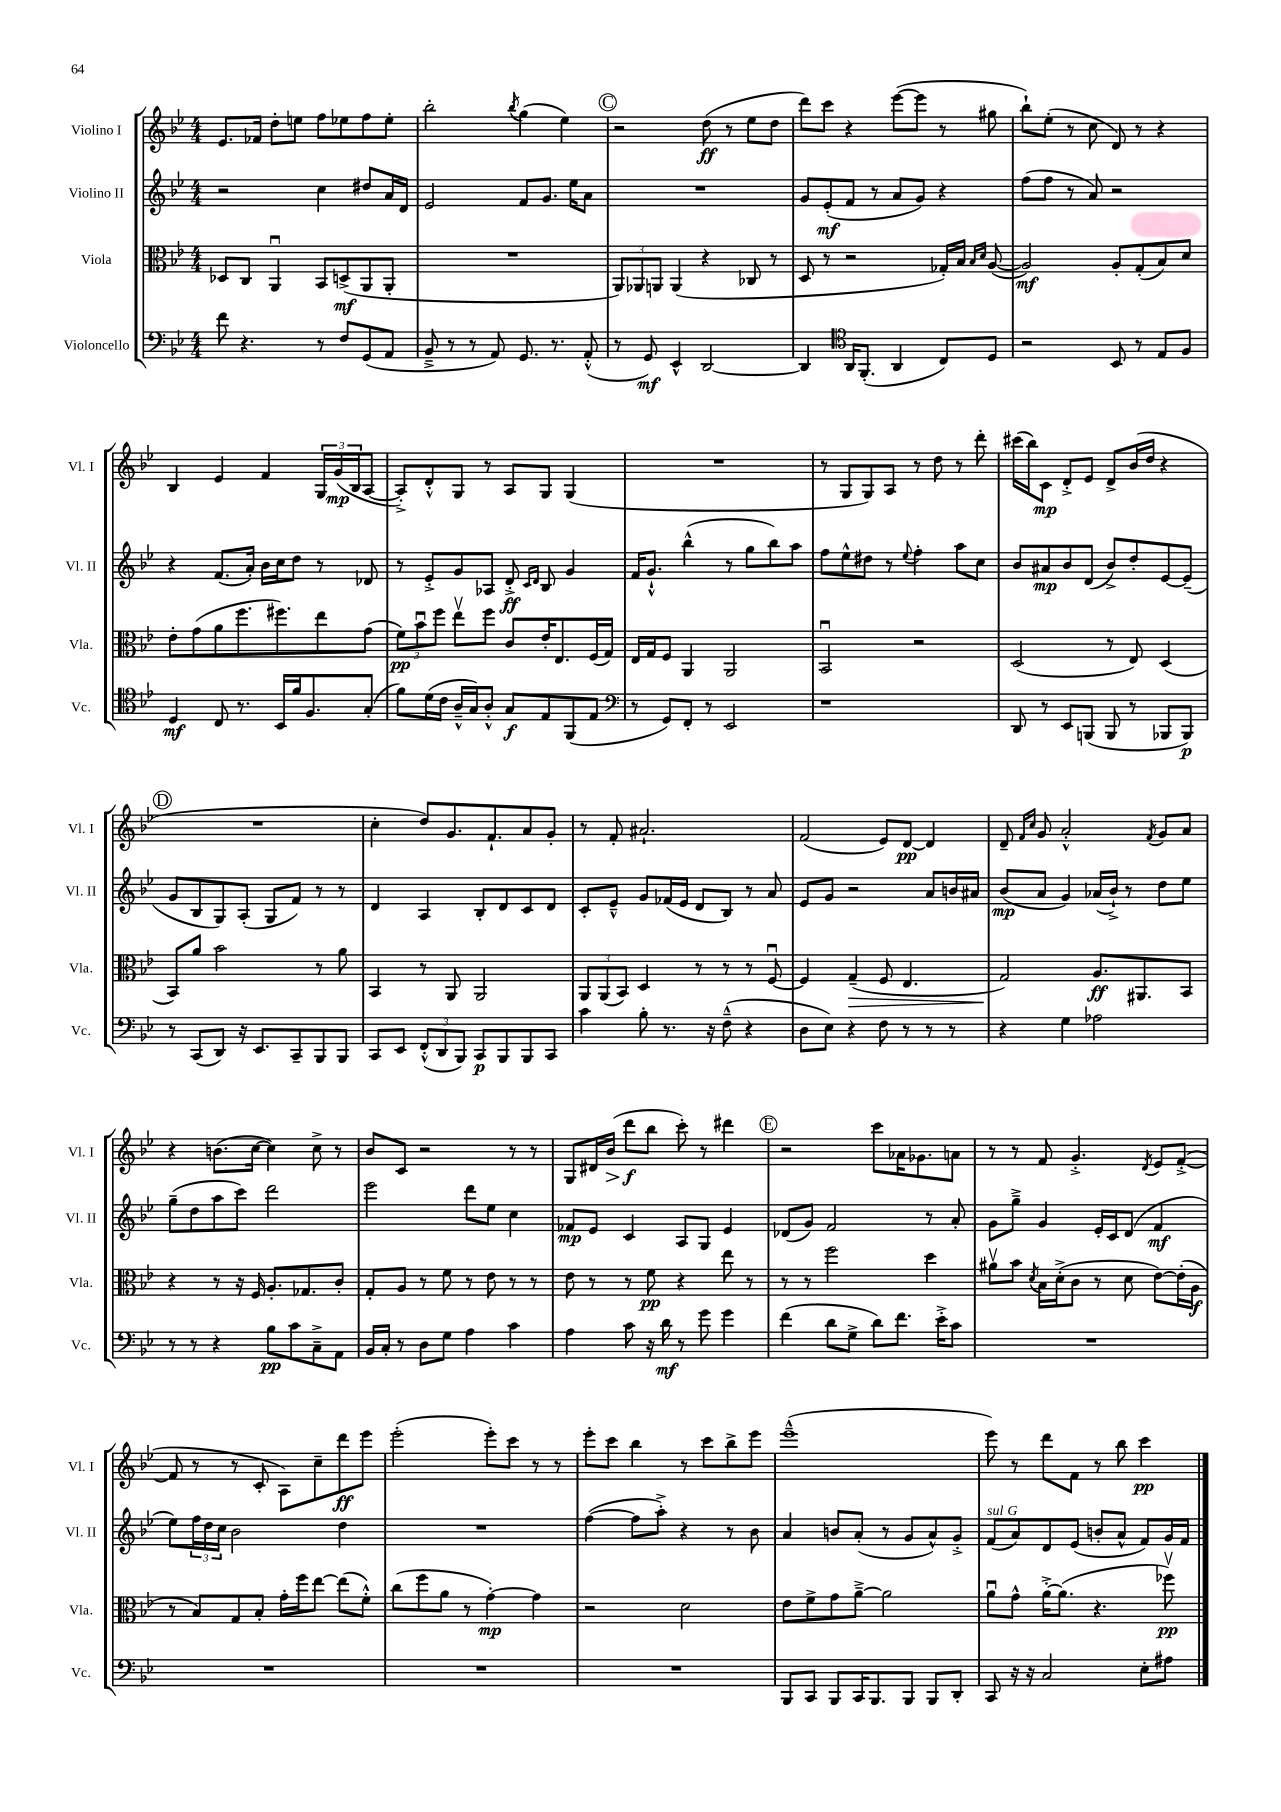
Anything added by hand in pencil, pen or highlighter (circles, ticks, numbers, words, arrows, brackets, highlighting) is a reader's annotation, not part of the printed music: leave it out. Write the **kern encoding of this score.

**kern	**kern	**kern	**kern
*staff4	*staff3	*staff2	*staff1
*clefF4	*clefC3	*clefG2	*clefG2
*k[b-e-]	*k[b-e-]	*k[b-e-]	*k[b-e-]
*M4/4	*M4/4	*M4/4	*M4/4
8f	8D-	2r	8.e-
4.r	8C	.	.
.	.	.	16f-
.	4AAu	.	8dd'
.	.	.	8ee
8r	8BB-	4cc	8ff
8F	(8D^	.	8ee-
(8GG	8AA	8dd#	8ff
8AA	8AA'	16a	8ee-'
.	.	16d	.
=	=	=	=
8BB-~^	1r	2e-	2bb-'
8r	.	.	.
8r	.	.	.
8AA)	.	.	.
.	.	.	8qbb-
8.GG	.	8f	(4gg
.	.	8.g	.
8.r	.	.	.
.	.	.	4ee-)
.	.	16ee-	.
(8AA'^^	.	8a	.
=	=	=	=
8r	12AA)	1r	2r
.	12AA-	.	.
8GG)	.	.	.
.	12AA	.	.
4EE-^^	(4AA	.	.
[2DD	4r	.	(8dd
.	.	.	8r
.	8C-	.	8ee-
.	8r	.	8dd
=	=	=	=
4DD]	8D	8g	8ddd)
.	8r	(8e-'	8ccc
*clefC4	*	*	*
16AA	2r	8f	4r
(8.FF'	.	.	.
.	.	8r	.
4AA	.	8a	([8eee-
.	.	8g)	8eee-]
8C)	16G-')	4r	8r
.	16B-	.	.
.	16qqB-	.	.
.	16qqd	.	.
8D	([8A	.	8gg#
=	=	=	=
2r	2A])	(8ff	8bb-`)
.	.	8ff	(8ee-'
.	.	8r	8r
.	.	8a)	8cc
8BB-	8A'	2r	8d)
8r	(8G'	.	8r
8E-	8B-)	.	4r
8F	8d	.	.
=	=	=	=
4D	8e-'	4r	4B-
.	(8g	.	.
8C	8a	(8.f	4e-
8.r	8.ff	.	.
.	.	16a')	.
.	.	16b-	4f
16BB-	8.ff#)	16cc	.
16f	.	8dd	.
8.F	.	.	.
.	8ee-	8r	24G
.	.	.	(24g
.	.	.	24B-
(8G'	(8g	8d-	[8A
=	=	=	=
8f)	12f)	8r	8A'^])
.	12b-u	.	.
(16d	.	8e-'^	8d'^^
.	12ff	.	.
16c	.	.	.
16A~^^	8ee-v	8g	8G
16G)	.	.	.
8A'^^	8ff	8A-	8r
8G	8c	8d'^	8A
.	.	16qqc	.
.	.	16qqd	.
8E-	16e-'	8B-	8G
.	8.E-	.	.
(8FF	.	4g	(4G
8E-	(16F	.	.
.	16G)	.	.
=	=	=	=
*clefF4	*	*	*
8r	16E-	16f	1r
.	16G	8.g`^^	.
8GG)	8F	.	.
8FF'	4AA	(4bb-^^	.
8r	.	.	.
2EE-	2AA	8r	.
.	.	8gg	.
.	.	8bb-)	.
.	.	8aa	.
=	=	=	=
1r	2BB-u	8ff	8r
.	.	8ee-^^	8G
.	.	8dd#	8G)
.	.	8r	8A
.	.	8qqee-	.
.	2r	4ff'	8r
.	.	.	8dd
.	.	8aa	8r
.	.	8cc	8ddd'
=	=	=	=
8DD	(2D	8b-	(16ccc#
.	.	.	16bb-)
8r	.	8a#	8c
8EE-	.	8b-	8d'^
(8BBB	.	(8d	8e-
8BBB	8r	8b-^)	8d^
8r	8E-)	8dd'	(16b-
.	.	.	16dd
8BBB-	(4D	[8e-	4r
8BBB-)	.	(8e-~]	.
=	=	=	=
8r	8BB-)	8g	1r
(8CC	8a	8B-	.
8DD)	2b-	8G)	.
16r	.	(8A'	.
8.EE-	.	.	.
.	.	8G	.
8CC~	.	8f)	.
8BBB-	8r	8r	.
8BBB-	8a	8r	.
=	=	=	=
8CC	4BB-	4d	4cc'
8EE-	.	.	.
(12FF'^^	8r	4A	8dd)
12DD	.	.	.
.	8AA	.	8.g
12BBB-)	.	.	.
8CC	2AA	8B-'	.
.	.	.	8.f`
8BBB-	.	8d	.
8BBB-	.	8c	8a
8CC	.	8d	8g'
=	=	=	=
4c	12AA	8c'	8r
.	(12AA	.	.
.	.	8e-~^^	8f'
.	12BB-)	.	.
8B-'	4D	8g	2.a#`
8.r	.	(16f-	.
.	.	16e-	.
.	8r	8d	.
16r	.	.	.
(8F~^^	8r	8B-)	.
4r	8r	8r	.
.	[8Fu	8a	.
=	=	=	=
8D	4F]	8e-	(2f
8E-)	.	8g	.
4r	(4G~	2r	.
8F	8F	.	8e-)
8r	4.E-	.	[8d
8r	.	8a	4d]
8r	.	16b	.
.	.	16a#	.
=	=	=	=
4r	2G)	(8b-	8d~
.	.	.	16qqf
.	.	.	16qqcc
.	.	8a	8g
4G	.	4g)	2a'^^
2A-	8.A	(16a-	.
.	.	16b-`^)	.
.	.	8r	.
.	8.AA#	.	.
.	.	.	8qf
.	.	8dd	8g
.	8BB-	8ee-	8a
=	=	=	=
8r	4r	(8gg~	4r
8r	.	8dd	.
4r	8r	8aa	(8.b
.	16r	8ccc)	.
.	16F	.	[16cc
8B-	8.A'	2ddd	4cc])
8c	.	.	.
.	8.G-	.	.
8C~^	.	.	8cc^
8AA	8c'	.	8r
=	=	=	=
16BB-	8G'	2eee-	8b-
16C'	.	.	.
8r	8A	.	8c
8D	8r	.	2r
8G	8f	.	.
4A	8r	8ddd	.
.	8e-	8ee-	.
4c	8r	4cc	8r
.	8r	.	8r
=	=	=	=
4A	8e-	8f-	8G
.	8r	8e-	16d#
.	.	.	(16b-
8c	8r	4c	8ddd
16r	8f	.	8bb-
16d	.	.	.
8r	4r	8A	8ccc')
8g	.	8G	8r
4g	8ee-	4e-	4ddd#
.	8r	.	.
=	=	=	=
(4f	8r	(8d-	2r
.	8r	8g)	.
8d	2ff	2f	.
8G^	.	.	.
8d)	.	.	8ccc
8.f	.	.	16a-
.	.	.	8.g-
.	4dd	8r	.
16e-'^	.	.	.
8c	.	8a'	8a
=	=	=	=
1r	8a#v	8g	8r
.	8b-	8gg~^	8r
.	8qd	.	.
.	16B-	4g	8f
.	(16d'^	.	.
.	8c	.	4.g'^
.	8r	16e-'	.
.	.	16c	.
.	8d	(8d	.
.	.	.	8qd
.	[8e-)	4f	8e-
.	(16e-']	.	([8f'^
.	16A	.	.
=	=	=	=
1r	8r	8ee-)	8f]
.	8B-)	24ff	8r
.	.	24dd	.
.	.	24cc	.
.	8G	2b-	8r
.	8B-'	.	8c'
.	16g'	.	8A)
.	16ff	.	.
.	[8ee-	.	8cc~
.	(8ee-]	4dd	8ddd
.	8f'^^)	.	8eee-
=	=	=	=
1r	(8cc	1r	(2eee-'
.	8ff	.	.
.	8a	.	.
.	8r	.	.
.	[4g')	.	8eee-')
.	.	.	8ccc
.	4g]	.	8r
.	.	.	8r
=	=	=	=
1r	2r	([4ff	8eee-'
.	.	.	8ccc
.	.	8ff]	4bb-
.	.	8aa'^)	.
.	2d	4r	8r
.	.	.	8ccc
.	.	8r	8bb-^
.	.	8b-	8eee-
=	=	=	=
8BBB-	8e-	4a	(1eee-~^^
8CC	8f^	.	.
8BBB-	8g	8b	.
16CC	[8a~^	(8a'	.
8.BBB-	.	.	.
.	2a]	8r	.
8BBB-	.	8g	.
8BBB-	.	8a^^)	.
8DD'	.	8g'^	.
=	=	=	=
8CC	8au	(8f	8eee-)
16r	8g^^	8a)	8r
16r	.	.	.
2C	[16a'^	8d	8ddd
.	(8.a]	.	.
.	.	(8e-	8f
.	4.r	8b'	8r
.	.	8a^^	8bb-
8E-'	.	8f)	4ccc
8A#	8ff-v)	16g	.
.	.	16f	.
==	==	==	==
*-	*-	*-	*-
